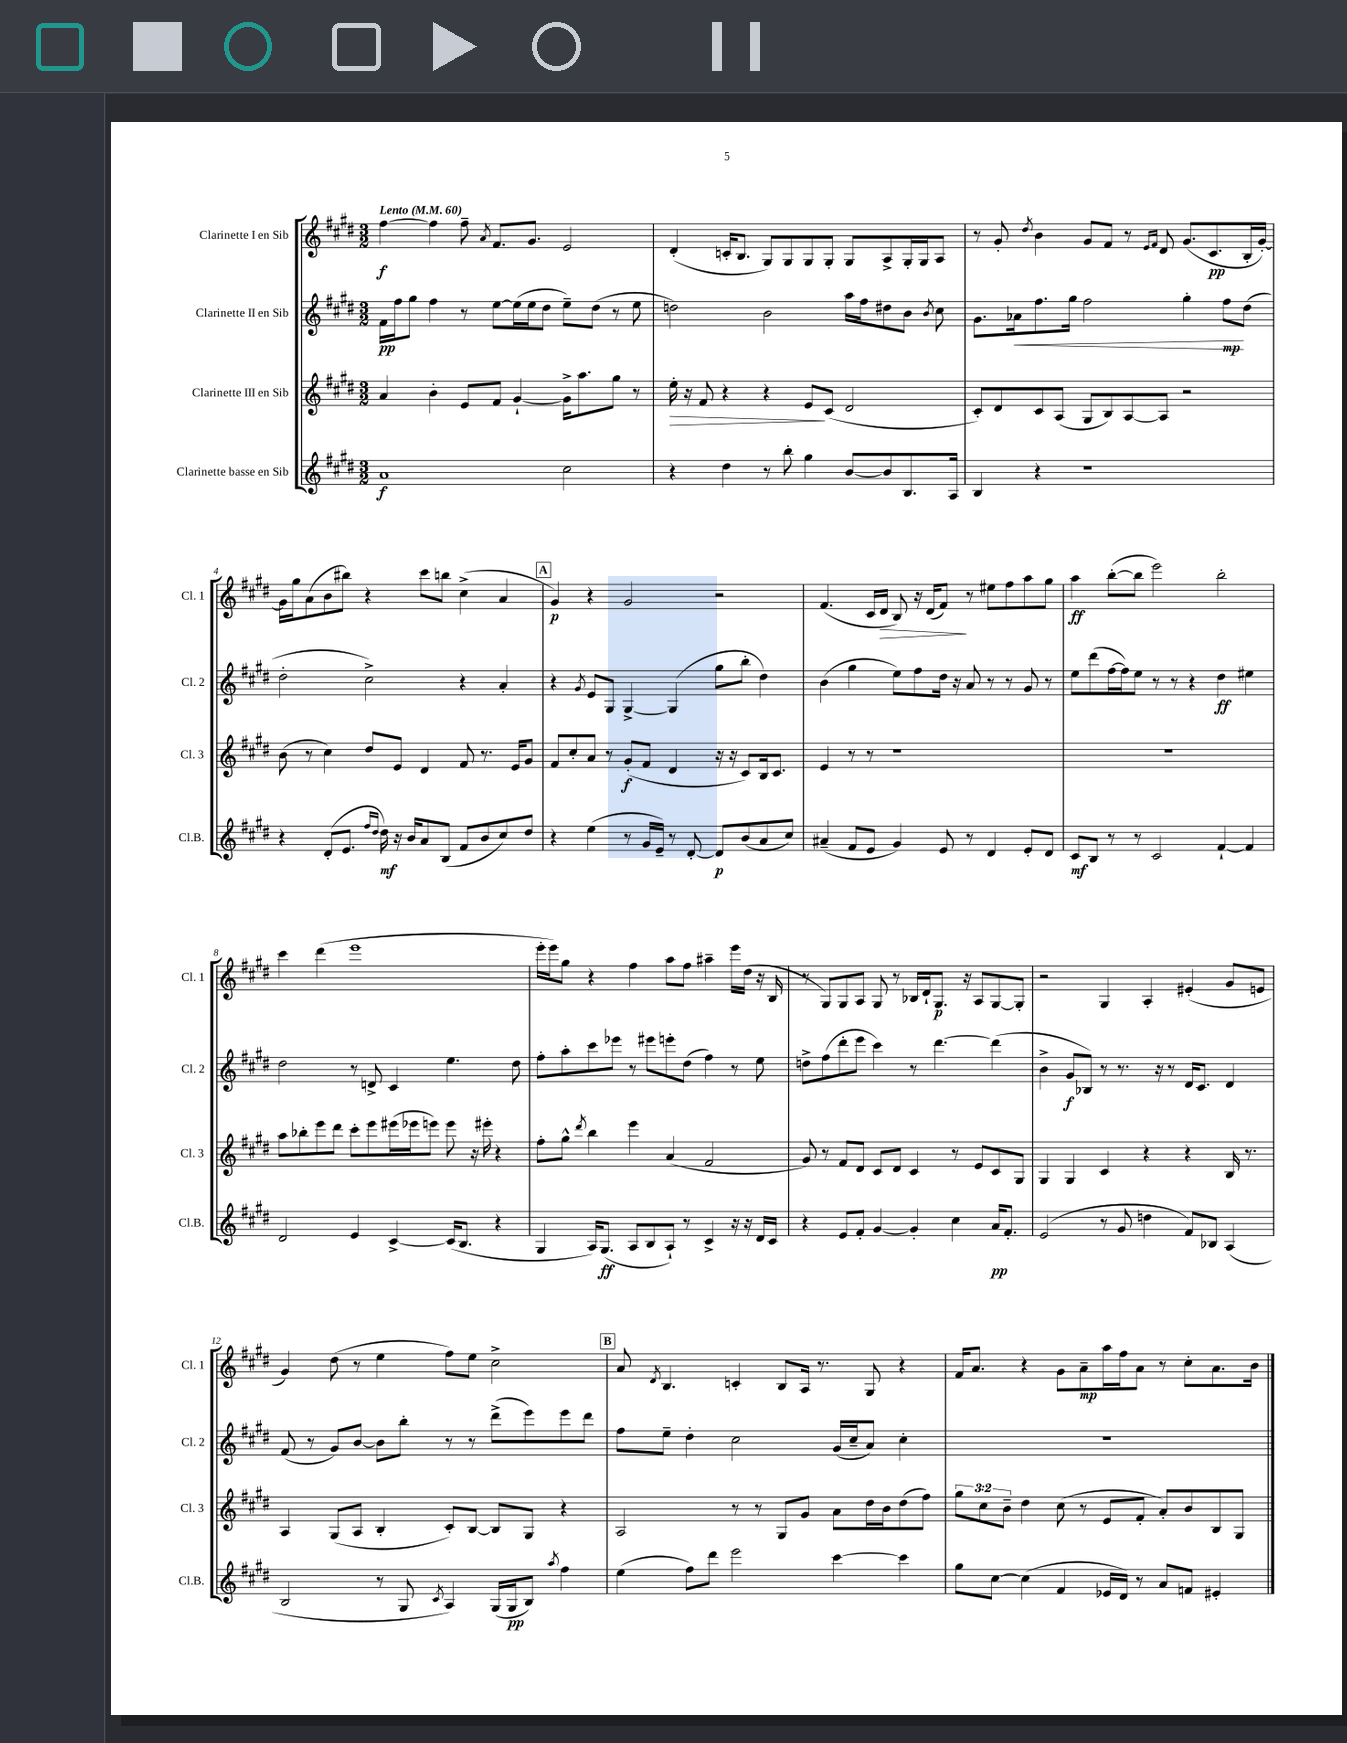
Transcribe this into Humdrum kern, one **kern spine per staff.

**kern	**kern	**kern	**kern
*staff4	*staff3	*staff2	*staff1
*clefG2	*clefG2	*clefG2	*clefG2
*k[f#c#g#d#]	*k[f#c#g#d#]	*k[f#c#g#d#]	*k[f#c#g#d#]
*M3/2	*M3/2	*M3/2	*M3/2
*MM60	*MM60	*MM60	*MM60
1a	4a/	16f#\LL	[4ff#\
.	.	16ff#\J	.
.	.	8gg#\J	.
.	4b'\	4ff#\	4ff#\]
.	8e/L	8r	8ff#~\
.	.	.	8qa/
.	8f#/J	[8ee\L	8.f#/L
.	[4g#`/	(16ee\]L	.
.	.	16ee\J	8.g#/J
.	.	8dd#\J	.
2cc#\	16g#^\]LK	8ee~\L)	2e/
.	8.aa\	.	.
.	.	(8dd#\J	.
.	8gg#\J	8r	.
.	8r	8ee\	.
=	=	=	=
4r	16ee'\	2dd\)	(4d#'/
.	16r	.	.
.	8f#/	.	.
4dd#\	4r	.	16c'/LK
.	.	.	8.B/J
8r	4r	2b\	8G#/L)
8bb'\	.	.	8G#/
4gg#\	8e/L	.	8G#/
.	(8c#/J	.	8G#'/J
[8b/L	2d#/	16aa\LL	8G#/L
.	.	16ff#\J	.
8b/]	.	8dd#\	8A^/
8.B/	.	8b\J	16G#'/L
.	.	.	16G#/J
.	.	8qb/	.
.	.	8cc#\	8A/J
16A/Jk	.	.	.
=	=	=	=
4B/	8c#'/L)	8.g#\L	8r
.	8d#/	.	8g#'/
.	.	16a-\k	.
.	.	.	8qdd#/
4r	8c#/	8.ff#\	4b\
.	(8A/J	.	.
.	.	16gg#\Jk	.
1r	8G#/L	2ff#\	8g#/L
.	8B/)	.	8f#/J
.	[8A/	.	8r
.	.	.	16qqe/LL
.	.	.	16qqf#/JJ
.	8A/]J	.	8d#/
.	2r	4gg#'\	(8.g#/L
.	.	.	8.c#/
.	.	8ff#\L	.
.	.	(8dd#\J	16B'/L
.	.	.	[16g#'/JJ)
=	=	=	=
4r	(8b\	2dd#'\	16g#\]LL
.	.	.	16gg#\J
.	8r	.	(8a\
(8d#'/L	4cc#\)	.	8b\
8.e/J	.	.	8bb#\J)
.	8dd#/L	2cc#^\)	4r
16qqff#/LL	.	.	.
16qqdd#/JJ	.	.	.
16dd#\)	.	.	.
16r	8e/J	.	.
16b/LK	.	.	.
8a/	4d#/	.	8ccc#\L
(8B/J	.	.	8bb\J
8f#/L	8f#/	4r	(4cc#^\
8b/	8.r	.	.
8cc#/)	.	4a'/	4a/
.	16e/LK	.	.
8dd#/J	8g#/J	.	.
=	=	=	=
4r	8f#/L	4r	4g#/)
.	8cc#'/	.	.
.	.	8qg#/	.
(4ee\	8a/J	8e/L	4r
.	8r	8G#/J	.
8r	(8g#'/L	[4G#^/	2g#/
16g#/LL	8f#/J	.	.
16e~/JJ)	.	.	.
8r	4d#/	(4G#/]	.
[8d#'/	.	.	.
8d#/]L	16r	8gg#\L	2r
.	16r	.	.
(8b/	8c#/L)	8bb'\J	.
8a/	16B/k	4dd#\)	.
.	8.c#/J	.	.
8cc#/J)	.	.	.
=	=	=	=
(4a#~/	4e/	(4b\	(4.f#/
8f#/L	8r	4gg#\	.
8e/J	8r	.	16c#/LL
.	.	.	16d#/JJ
4g#/)	1r	8ee\L)	8B/)
.	.	8ff#\	16r
.	.	.	(16d#/LK
8e/	.	16dd#\Jk	8f#/J)
.	.	16r	.
8r	.	8a/	8r
4d#/	.	8r	8ee#\L
.	.	8r	8ff#\
8e'/L	.	8g#/	8aa\
8d#/J	.	8r	8gg#\J
=	=	=	=
8c#/L	1.r	8ee\L	4aa\
8B/J	.	(8ddd#\	.
8r	.	[16ff#\L	([8bb'\L
.	.	16ff#\]J)	.
8r	.	8ee\J	8bb\]J
2c#/	.	8r	2eee\)
.	.	8r	.
.	.	4r	.
[4f#`/	.	4dd#\	2bb'\
4f#/]	.	4ee#\	.
=	=	=	=
2d#/	8aa\L	2dd#\	4ccc#\
.	8bb-'\	.	.
.	8eee\	.	(4ddd#\
.	8ddd#\J	.	.
4e/	8ccc#'\L	8r	1eee
.	8eee\	8d^/	.
[4c#^/	(16eee#\L	4c#/	.
.	16eee-\J	.	.
.	8eee\J)	.	.
(16c#/]LK	8eee\	4.ee\	.
8.B/J	.	.	.
.	16r	.	.
.	16eee#'\	.	.
4r	4r	.	.
.	.	8dd#\	.
=	=	=	=
4G#/	8ff#'\L	8ff#'\L	16eee'\LL
.	.	.	16eee\J)
.	8gg#^^\J	8aa'\	8gg#\J
.	8qddd#/	.	.
16A/LK)	4bb\	8ccc#\	4r
(8.G#/J	.	.	.
.	.	8eee-\J	.
8A/L	4eee\	8r	4ff#\
8B/	.	8eee#\L	.
8A`/J)	(4a/	8eee'\	8aa\L
8r	.	(8dd#\J	8ff#\J
4c#^/	2f#/	4ff#\)	4aa#~\
16r	.	8r	16eee\LL
16r	.	.	(16dd#\JJ
16d#/LL	.	8ee\	16r
16c#/JJ	.	.	16B/
=	=	=	=
4r	8g#/)	8dd^\L	8r
.	8r	(8ff#\	8G#/L)
8e/L	8f#/L	8ddd#'\	8G#/
8f#'/J	8d#/J	8eee\J	8A/J
[4g#/	8c#/L	4ccc#\)	8G#/
.	8d#/J	.	8r
4g#'/]	4c#/	8r	16B-/LL
.	.	.	16d#`/J
.	.	[4.ddd#\	8.G#/J
4cc#\	8r	.	.
.	.	.	16r
.	8e/L	.	8A/L
16a/LK	8c#/	(4ddd#\]	[8G#/
8.f#'/J	.	.	.
.	8G#/J	.	8G#'/]J
=	=	=	=
(2e/	4G#/	4b^\	2r
.	4G#/	8g#/L	.
.	.	8B-/J)	.
8r	4c#/	8r	4G#/
8g#/	.	8.r	.
4dd\	4r	.	4A'/
.	.	16r	.
.	.	8r	.
8f#/L)	4r	16d#/LK	(4e#'/
.	.	8.c#/J	.
8B-/J	.	.	.
(4A/	16B/	4d#/	8g#/L
.	8.r	.	.
.	.	.	8e/J
=	=	=	=
2B/	4A/	(8f#/	4g#/)
.	.	8r	.
.	(8G#/L	8g#/L)	(8dd#\
.	8A/J	[8b/J	8r
8r	4B'/	8b\]L	4ee\
8G#/	.	8bb'\J	.
8qc#/	.	.	.
4A/)	8c#'/L)	8r	8ff#\L)
.	[8B/J	8r	8ee\J
(16G#/LL	8B/]L	(8ddd#^\L	2cc#^\
16G#/J	.	.	.
8B/J)	8G#/J	8eee\)	.
8qaa/	.	.	.
4ff#\	4r	8eee\	.
.	.	8ddd#\J	.
=	=	=	=
(4ee\	2A/	8ff#\L	8a/
.	.	.	8qd#/
.	.	8ee~\J	4.B/
8ff#\L)	.	4dd#'\	.
8ddd#\J	.	.	.
2eee\	8r	2cc#\	4c'/
.	8r	.	.
.	8G#/L	.	8B/L
.	8g#/J	.	16A/Jk
.	.	.	8.r
[4ccc#\	8a\L	(16g#/LL	.
.	.	16cc#~/J	.
.	16dd#\L	8a/J)	8G#/
.	16b\J	.	.
4ccc#\]	(8dd#\	4cc#'\	4r
.	8ff#\J)	.	.
=	=	=	=
8gg#\L	12gg#\L	1.r	16f#/LK
.	.	.	8.a/J
.	12cc#\	.	.
[8cc#\J	.	.	.
.	12b~\J	.	.
(4cc#\]	4dd#\	.	4r
4f#/	(8cc#\	.	8g#\L
.	8r	.	8a~\
16e-/LL	8e/L	.	16aa\L
16d#/JJ)	.	.	16ff#\J
8r	8f#'/J	.	8a\J
8a/L	8a'/L)	.	8r
8f/J	8b/	.	8cc#'\L
4e#'/	8B/	.	8.a\
.	8G#/J	.	.
.	.	.	16b\Jk
==	==	==	==
*-	*-	*-	*-
